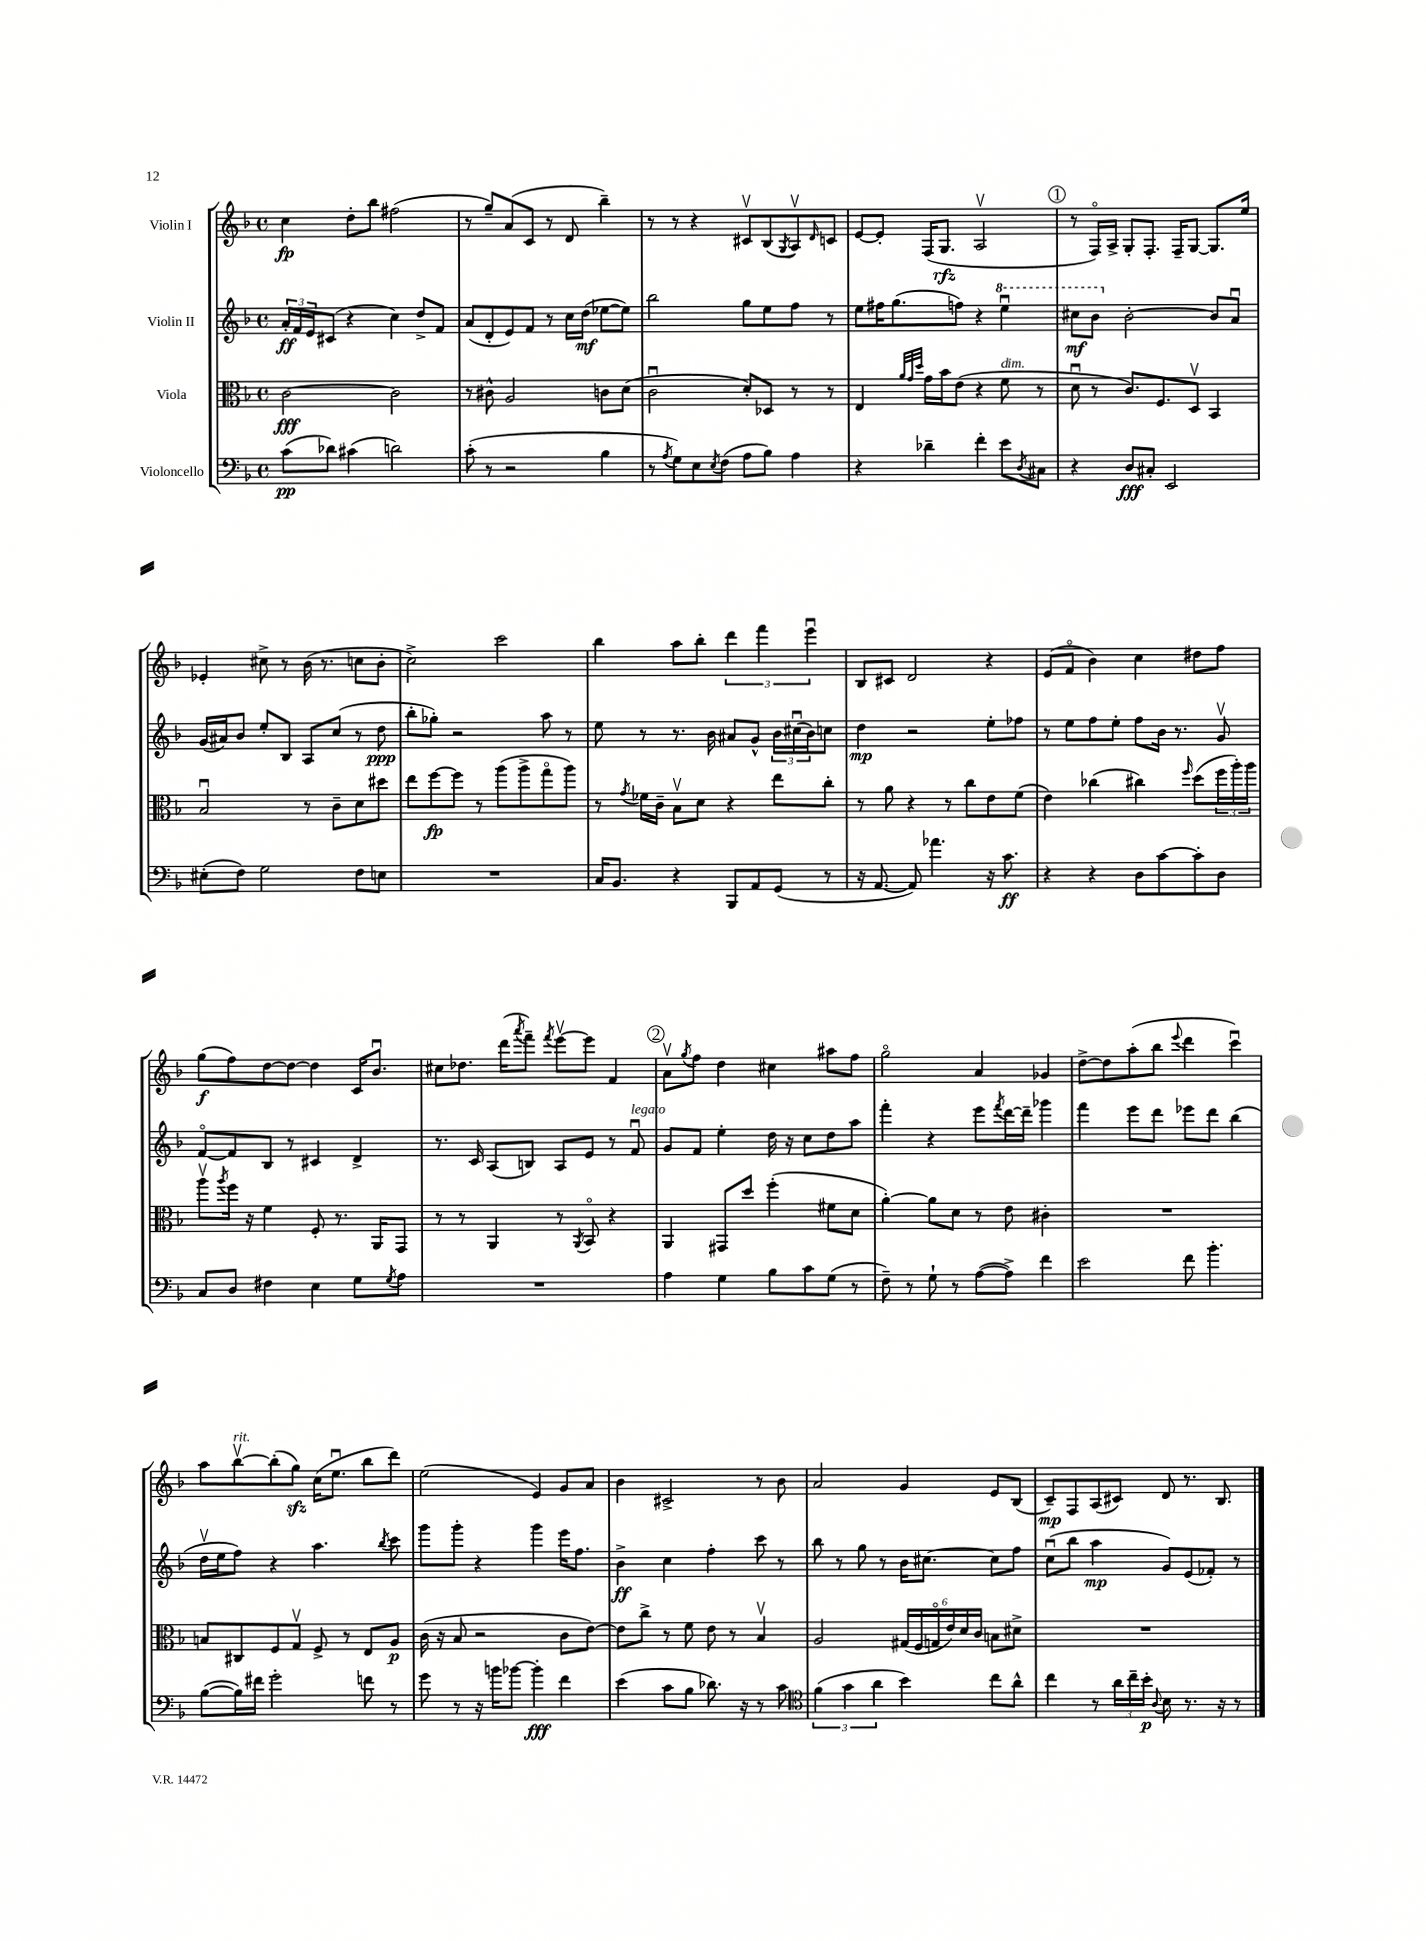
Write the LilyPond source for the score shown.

<<
\new StaffGroup <<
\new Staff = "s0" \with { instrumentName = "Violin I" } {
    \clef treble \key f \major \defaultTimeSignature \time 4/4
    c''4\fp d''8-. bes''8 fis''2( |
    r8 g''8--) a'8( c'8 r8 d'8 bes''4--) |
    r8 r8 r4 cis'8\upbow bes8( \acciaccatura { g8 } a8\upbow) \grace { d'16 } c'8 |
    e'8~ e'8-. f16( g8.\rfz a2\upbow |
    \mark \markup { \circle "1" } r8 f16\flageolet) a16-> g8-. f8.-. f16-- g8~ g8. e''16 |
    ees'4-. cis''8-> r8 bes'16( r8. c''8 bes'8-. |
    c''2->) c'''2 |
    bes''4 a''8 bes''8-. \tuplet 3/2 { d'''4 f'''4 e'''4\downbow } |
    bes8 cis'8 d'2 r4 |
    e'8( f'8\flageolet bes'4) c''4 dis''8 f''8 |
    g''8\f( f''8) d''8~ d''8~ d''4 c'16 bes'8.\downbow |
    cis''8 des''8. d'''16( \acciaccatura { a'''8 } f'''8--) \acciaccatura { f'''8 } e'''8~\upbow e'''8 f'4 |
    \mark \markup { \circle "2" } a'8\upbow \acciaccatura { g''8 } f''8 d''4 cis''4 ais''8 f''8 |
    g''2\flageolet a'4 ges'4 |
    d''8~-> d''8 a''8-.( bes''8 \appoggiatura { e'''8 } d'''4 c'''4\downbow) |
    a''8 bes''8~\upbow^\markup { \italic "rit." } bes''8-.( g''8\sfz) c''16( e''8.\downbow bes''8 d'''8) |
    e''2( e'4) g'8 a'8 |
    bes'4 cis'2-> r8 bes'8 |
    a'2 g'4 e'8 bes8( |
    c'8--\mp) f8 a8( cis'8) d'8 r8. bes8. \bar "|." |
}
\new Staff = "s1" \with { instrumentName = "Violin II" } {
    \clef treble \key f \major \defaultTimeSignature \time 4/4
    \tuplet 3/2 { a'16-.\ff f'16 e'16 } cis'8( r4 c''4) d''8-> f'8 |
    a'8( d'8-. e'8) f'8 r8 c''16 d''16\mf( ees''8~ ees''8) |
    bes''2 g''8 e''8 f''8 r8 |
    e''8 fis''16 g''8.( f''8) r4 \ottava #1 e'''4\downbow |
    \mark \markup { \circle "1" } cis'''8\mf bes''8 \ottava #0 bes'2~-. bes'8 a'8\downbow |
    g'16( ais'16) bes'8 e''8-. bes8 a8 c''8( r8 d''8\ppp |
    bes''8-. ges''8-.) r2 a''8 r8 |
    e''8 r8 r8. bes'16 ais'8 g'8-^ \tuplet 3/2 { bes'16 cis''16\downbow( bes'16) } c''8 |
    d''4\mp r2 e''8-. fes''8 |
    r8 e''8 f''8 e''8-. f''8 bes'16 r8. g'8\upbow |
    f'8~\flageolet f'8 bes8 r8 cis'4 d'4-> |
    r8. c'16 a8( b8) a8 e'8 r8 f'8\downbow^\markup { \italic "legato" } |
    \mark \markup { \circle "2" } g'8 f'8 e''4-. d''16 r16 c''8 d''8 a''8 |
    f'''4-. r4 e'''8 \acciaccatura { f'''8 } d'''16~ d'''16-- ges'''4 |
    f'''4 e'''8 d'''8 ees'''8 d'''8 bes''4( |
    d''16\upbow e''16 f''8) r4 a''4. \acciaccatura { bes''8 } c'''8 |
    g'''8 g'''8-. r4 g'''4 e'''16 f''8. |
    bes'4->\ff c''4 f''4-. c'''8 r8 |
    bes''8 r8 g''8 r8 bes'16 cis''8.~ cis''8 f''8 |
    c''8\downbow( bes''8 a''4\mp g'8) e'8( fes'8-.) r8 \bar "|." |
}
\new Staff = "s2" \with { instrumentName = "Viola" } {
    \clef alto \key f \major \defaultTimeSignature \time 4/4
    c'2~\fff c'2 |
    r8 cis'8-^ a2 c'8 d'8( |
    c'2\downbow d'8-.) des8 r8 r8 |
    e4 \grace { a'32 g'32 d''32 } g'16 bes'16 e'8( r4 f'8^\markup { \italic "dim." } r8 |
    \mark \markup { \circle "1" } d'8\downbow r8 c'8.) f8. d8\upbow bes,4 |
    bes2\downbow r8 c'8-- d'8 dis''8 |
    e''8 f''8~\fp f''8 r8 a''8( a''8-> g''8\flageolet a''8) |
    r8 \acciaccatura { g'8 } fes'16 c'16-- bes8\upbow d'8 r4 e''8 c''8-. |
    r8 a'8 r4 r8 c''8 e'8 f'8( |
    e'4) ces''4( cis''4) \grace { f''16 } d''8( \tuplet 3/2 { f''16 a''16-.) a''16 } |
    a''8\upbow \acciaccatura { a''8 } f''16 r16 f'4 f8-. r8. a,16 g,8 |
    r8 r8 a,4 r8 \acciaccatura { a,8 } bes,8\flageolet r4 |
    \mark \markup { \circle "2" } a,4 gis,8 d''8 f''4-.( fis'8 d'8 |
    a'4~-.) a'8 d'8 r8 e'8 cis'4-. |
    R1 |
    b8 cis8 f8 g8\upbow f8-> r8 e8 a8\p |
    c'16( r16 bes8 r2 c'8 e'8~) |
    e'8 c''8-> r8 f'8 e'8 r8 bes4\upbow |
    a2 \tuplet 6/4 { gis16( f16 g16\flageolet e'16) d'16 c'16 } b8 dis'8-> |
    R1 \bar "|." |
}
\new Staff = "s3" \with { instrumentName = "Violoncello" } {
    \clef bass \key f \major \defaultTimeSignature \time 4/4
    c'8\pp( des'8) cis'4( d'2) |
    c'8-.( r8 r2 bes4 |
    r8 \acciaccatura { a8 } g8) e8 \acciaccatura { e8 } f8( a8 bes8) a4 |
    r4 des'4-- f'4-. e'8 \acciaccatura { d8 } cis8 |
    \mark \markup { \circle "1" } r4 d8\fff cis8-. e,2 |
    eis8-.( f8) g2 f8 e8 |
    R1 |
    c16 bes,8. r4 bes,,8 a,8 g,8( r8 |
    r16 a,8.~ a,8) aes'4. r16 c'8.\ff |
    r4 r4 d8 c'8~ c'8-. d8 |
    c8 d8 fis4 e4 g8 \acciaccatura { g8 } a8 |
    R1 |
    \mark \markup { \circle "2" } a4 g4 bes8 c'8 g8( r8 |
    f8--) r8 g8-! r8 a8~( a8->) f'4 |
    e'2 f'8 bes'4.-. |
    bes8~( bes16) fis'16 g'2-. f'8 r8 |
    g'8 r8 r16 b'16 bes'8~ bes'4-.\fff f'4 |
    e'4( c'8 bes8 des'8.) r16 r8 c'8 |
    \clef tenor \tuplet 3/2 { f'4( g'4 a'4 } bes'4) c''8 a'8-^ |
    c''4 r8 \tuplet 3/2 { a'16 c''16-- bes'16-.\p } \appoggiatura { a8 } bes8 r8. r16 r8 \bar "|." |
}
>>
>>
\layout { \context { \Score \remove "Bar_number_engraver" } }
